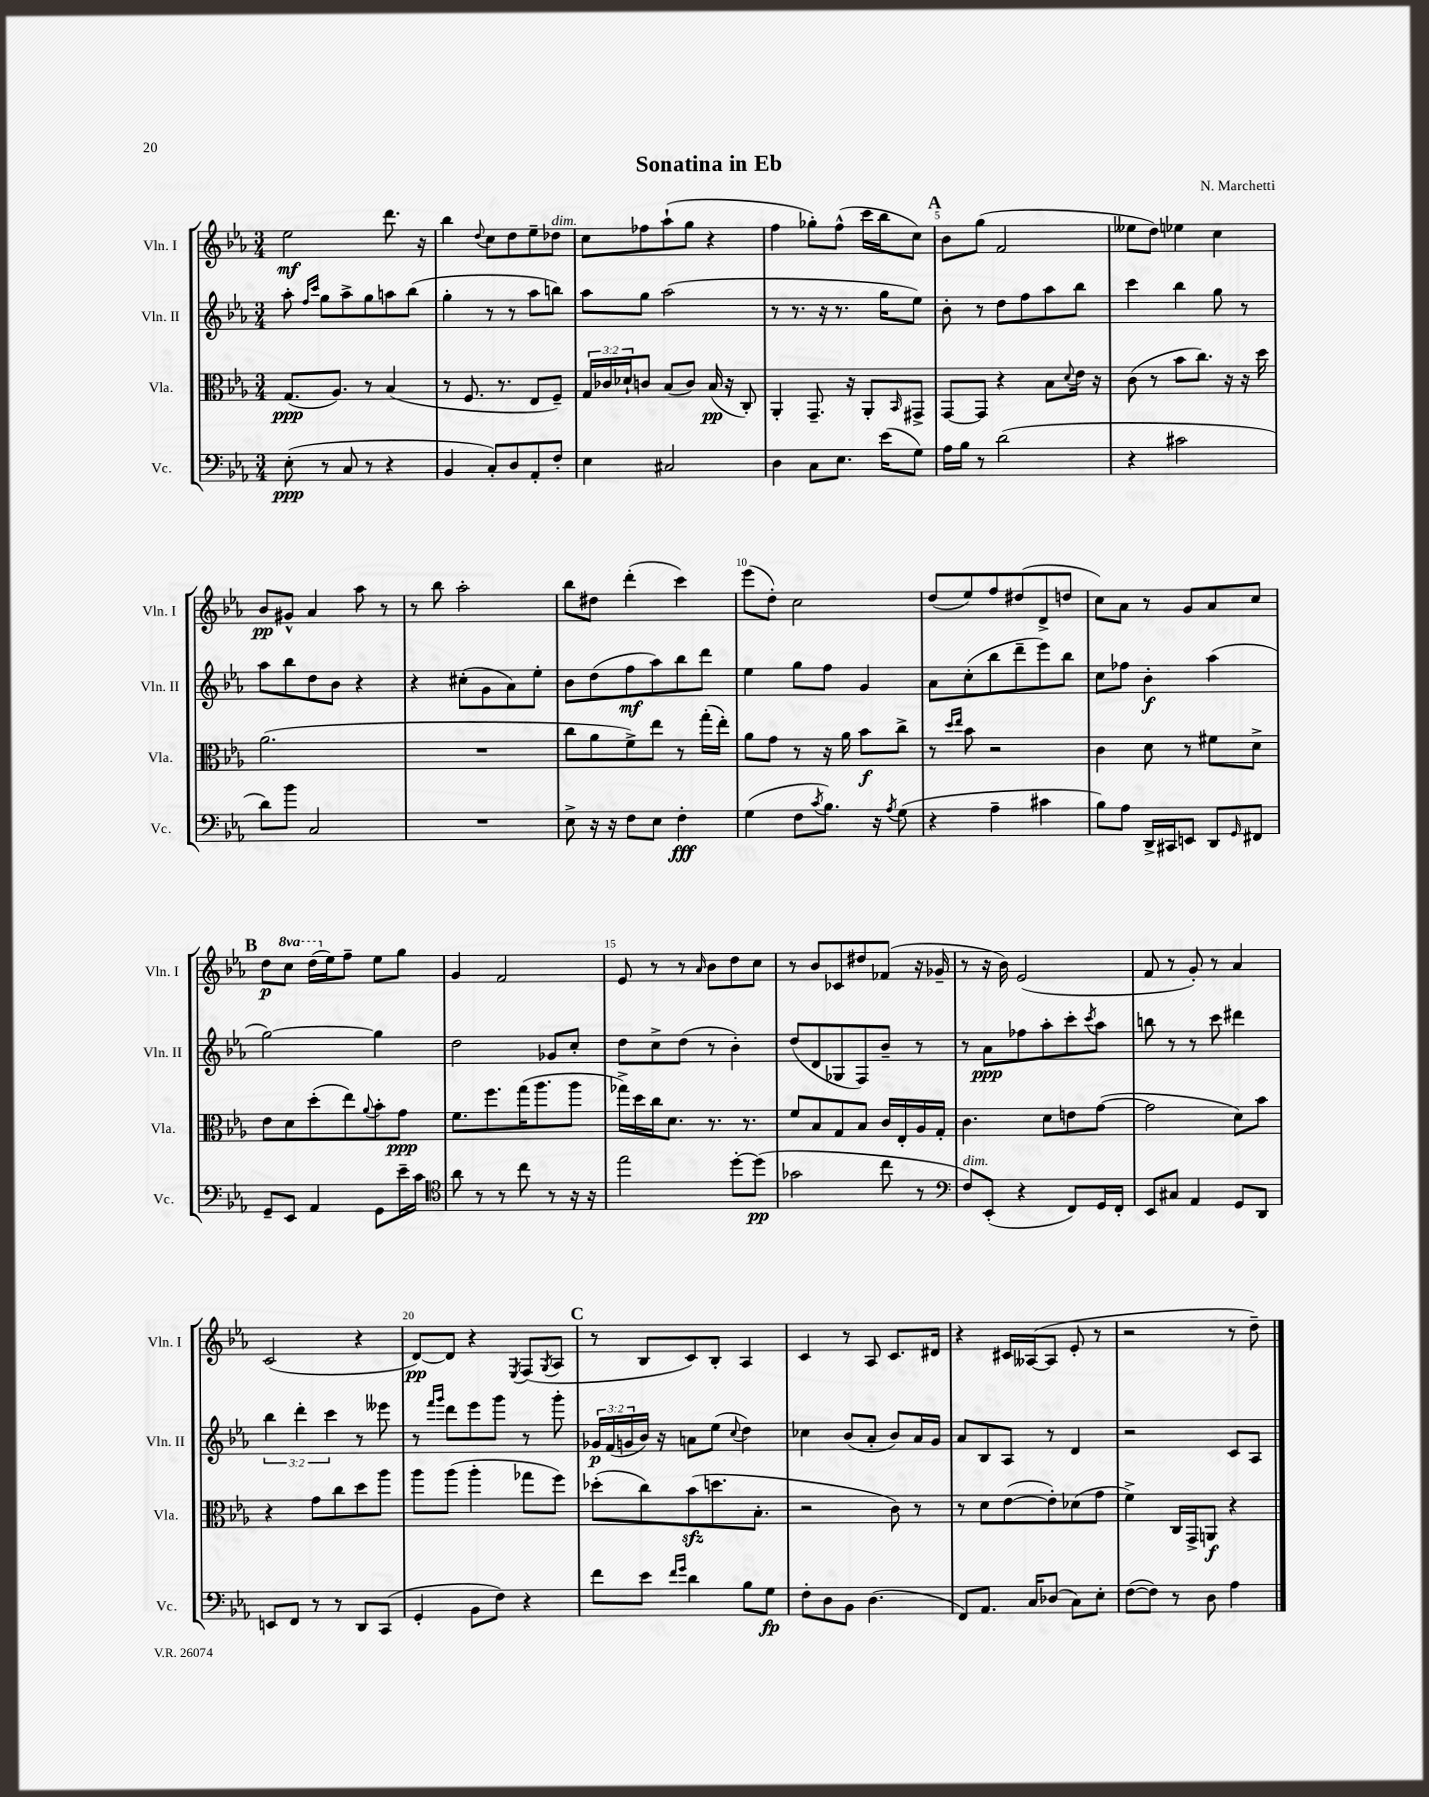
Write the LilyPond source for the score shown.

\header { title = "Sonatina in Eb" composer = "N. Marchetti" }
<<
\new StaffGroup <<
\new Staff = "s0" \with { instrumentName = "Vln. I" shortInstrumentName = "Vln. I" } {
    \clef treble \key ees \major \numericTimeSignature \time 3/4 \set Staff.ottavationMarkups = #ottavation-simple-ordinals
    ees''2\mf d'''8. r16 |
    bes''4 \appoggiatura { d''8 } c''8 d''8 ees''8-- des''8^\markup { \italic "dim." } |
    c''8 fes''8 aes''8-!( g''8 r4 |
    f''4 ges''8-.) f''8-^( c'''16 bes''16 c''8) |
    \mark \markup { \bold "A" } bes'8 g''8( f'2 |
    eeses''8 d''8) ees''4 c''4 |
    bes'8\pp gis'8-^ aes'4 aes''8 r8 |
    r8 bes''8 aes''2-. |
    bes''8 dis''8 d'''4-.( c'''4) |
    ees'''8( d''8-.) c''2 |
    d''8( ees''8) f''8 dis''8( d'8-> d''8 |
    c''8) aes'8 r8 g'8 aes'8 c''8 |
    \mark \markup { \bold "B" } d''8\p \ottava #1 c'''8 d'''16( \ottava #0 ees''16) f''8-- ees''8 g''8 |
    g'4 f'2 |
    ees'8 r8 r8 \grace { aes'16 } bes'8 d''8 c''8 |
    r8 bes'8 ces'8 dis''8 fes'8( r16 ges'16-- |
    r8 r16 bes'16) ees'2( |
    f'8 r8 g'8-.) r8 aes'4 |
    c'2( r4 |
    d'8~\pp) d'8 r4 \acciaccatura { ees8 } f8( \acciaccatura { g8 } aes8 |
    \mark \markup { \bold "C" } r8 bes8 c'8) bes8-. aes4 |
    c'4 r8 aes8 c'8. dis'16 |
    r4 cis'16 aeses16~( aeses8 ees'8-. r8 |
    r2 r8 d''8--) \bar "|." |
}
\new Staff = "s1" \with { instrumentName = "Vln. II" shortInstrumentName = "Vln. II" } {
    \clef treble \key ees \major \numericTimeSignature \time 3/4 \override Staff.TupletNumber.text = #tuplet-number::calc-fraction-text
    aes''8-. \grace { f''16 c'''16 } g''8 aes''8-> g''8 a''8 bes''8( |
    g''4-. r8 r8 aes''8 b''8) |
    aes''8 g''8 aes''2( |
    r8 r8. r16 r8. g''16 ees''8) |
    \mark \markup { \bold "A" } bes'8-. r8 d''8 f''8 aes''8 bes''8 |
    c'''4 bes''4 g''8 r8 |
    aes''8 bes''8 d''8 bes'8 r4 |
    r4 cis''8-.( g'8 aes'8) ees''8-. |
    bes'8 d''8( f''8\mf aes''8) bes''8 d'''8 |
    ees''4 g''8 f''8 g'4 |
    aes'8 c''8-.( bes''8 d'''8-- ees'''8) bes''8 |
    c''8 fes''8 bes'4-.\f aes''4( |
    \mark \markup { \bold "B" } g''2~) g''4 |
    d''2 ges'8 c''8-. |
    d''8 c''8-> d''8( r8 bes'4-.) |
    d''8( d'8 ges8 f8) bes'8-- r8 |
    r8 aes'8\ppp fes''8 aes''8-. c'''8-. \acciaccatura { c'''8 } aes''8 |
    b''8 r8 r8 c'''8 dis'''4 |
    \tuplet 3/2 { bes''4 d'''4-. c'''4 } r8 eeses'''8 |
    r8 \grace { f'''16 g'''16 } d'''8 ees'''8 g'''8 r8 g'''8-. |
    \mark \markup { \bold "C" } \tuplet 3/2 { ges'16\p f'16( g'16 } bes'16) r16 a'8 ees''8( \appoggiatura { c''8 } d''4) |
    ces''4 bes'8( aes'8-. bes'8) aes'16 g'16 |
    aes'8 bes8 aes8 r8 d'4 |
    r2 c'8 aes8 \bar "|." |
}
\new Staff = "s2" \with { instrumentName = "Vla." shortInstrumentName = "Vla." } {
    \clef alto \key ees \major \numericTimeSignature \time 3/4 \override Staff.TupletNumber.text = #tuplet-number::calc-fraction-text
    g8.\ppp( aes8.) r8 bes4( |
    r8 f8. r8. ees8 f8--) |
    \tuplet 3/2 { g16 ces'16 des'16-! } c'8 bes8( c'8) bes16\pp( r16 c8-.) |
    aes,4-. g,8.-- r16 aes,8-. \grace { bes,16 } gis,8-> |
    \mark \markup { \bold "A" } g,8~ g,8 r4 bes8 \appoggiatura { d'8 } ees'16 r16 |
    c'8( r8 bes'8 c''8.) r16 r16 d''16 |
    aes'2.( |
    R2. |
    c''8 aes'8 f'8->) ees''8 r8 g''16-.( ees''16-.) |
    aes'8 g'8 r8 r16 aes'16 bes'8\f c''8-> |
    r8 \grace { d''16 ees''16 } bes'8 r2 |
    c'4 d'8 r8 fis'8 d'8-> |
    \mark \markup { \bold "B" } ees'8 d'8 d''8-.( ees''8) \appoggiatura { aes'8 } bes'8-. g'8\ppp |
    f'8. f''8. g''16( aes''8. aes''8 |
    ges''16->) d''16 c''16 d'8. r8. r8. |
    f'8 bes8 g8 bes8 c'16 ees16-. aes16 g16-. |
    c'4. d'8 e'8 g'8~( |
    g'2 d'8) bes'8 |
    r4 g'8 c''8 d''8 aes''8 |
    aes''8 aes''8( aes''4-. ges''8 f''8) |
    \mark \markup { \bold "C" } des''8-.( c''8) bes'8\sfz( d''8. bes8.-. |
    r2 c'8) r8 |
    r8 d'8 ees'8~( ees'8-.) des'8( g'8 |
    f'4->) c16 g,16-> a,8\f r4 \bar "|." |
}
\new Staff = "s3" \with { instrumentName = "Vc." shortInstrumentName = "Vc." } {
    \clef bass \key ees \major \numericTimeSignature \time 3/4
    ees8-.\ppp( r8 c8 r8 r4 |
    bes,4 c8-.) d8 aes,8-. f8-. |
    ees4 cis2 |
    d4 c8 ees8. ees'16( g8) |
    \mark \markup { \bold "A" } aes16 bes16 r8 d'2( |
    r4 cis'2 |
    d'8) bes'8 c2 |
    R2. |
    ees8-> r16 r16 f8 ees8 f4-.\fff |
    g4( f8 \acciaccatura { c'8 } bes8.) r16 \acciaccatura { aes8 } g8( |
    r4 aes4-- cis'4 |
    bes8) aes8 d,16-> cis,16 e,8 d,8 \grace { g,16 } fis,8 |
    \mark \markup { \bold "B" } g,8-- ees,8 aes,4 g,8 ees'16-- c'16 |
    \clef tenor aes'8 r8 r8 c''8 r8 r16 r16 |
    ees''2 d''8~-. d''8\pp( |
    ges'2 c''8 r8 |
    \clef bass f8^\markup { \italic "dim." }) ees,8-.( r4 f,8) g,16 f,16-. |
    ees,8 cis8 aes,4 g,8 d,8 |
    e,8 f,8 r8 r8 d,8 c,8( |
    g,4-. bes,8 f8) r4 |
    \mark \markup { \bold "C" } f'8 ees'8 \grace { f'16 g'16 } d'4 bes8 g8\fp |
    f8-. d8 bes,8 d4.( |
    f,8) aes,8. c16 des8( c8) ees8-. |
    f8~( f8) r8 d8 aes4 \bar "|." |
}
>>
>>
\layout { \context { \Score \override BarNumber.break-visibility = ##(#f #t #t) barNumberVisibility = #(every-nth-bar-number-visible 5) } }
